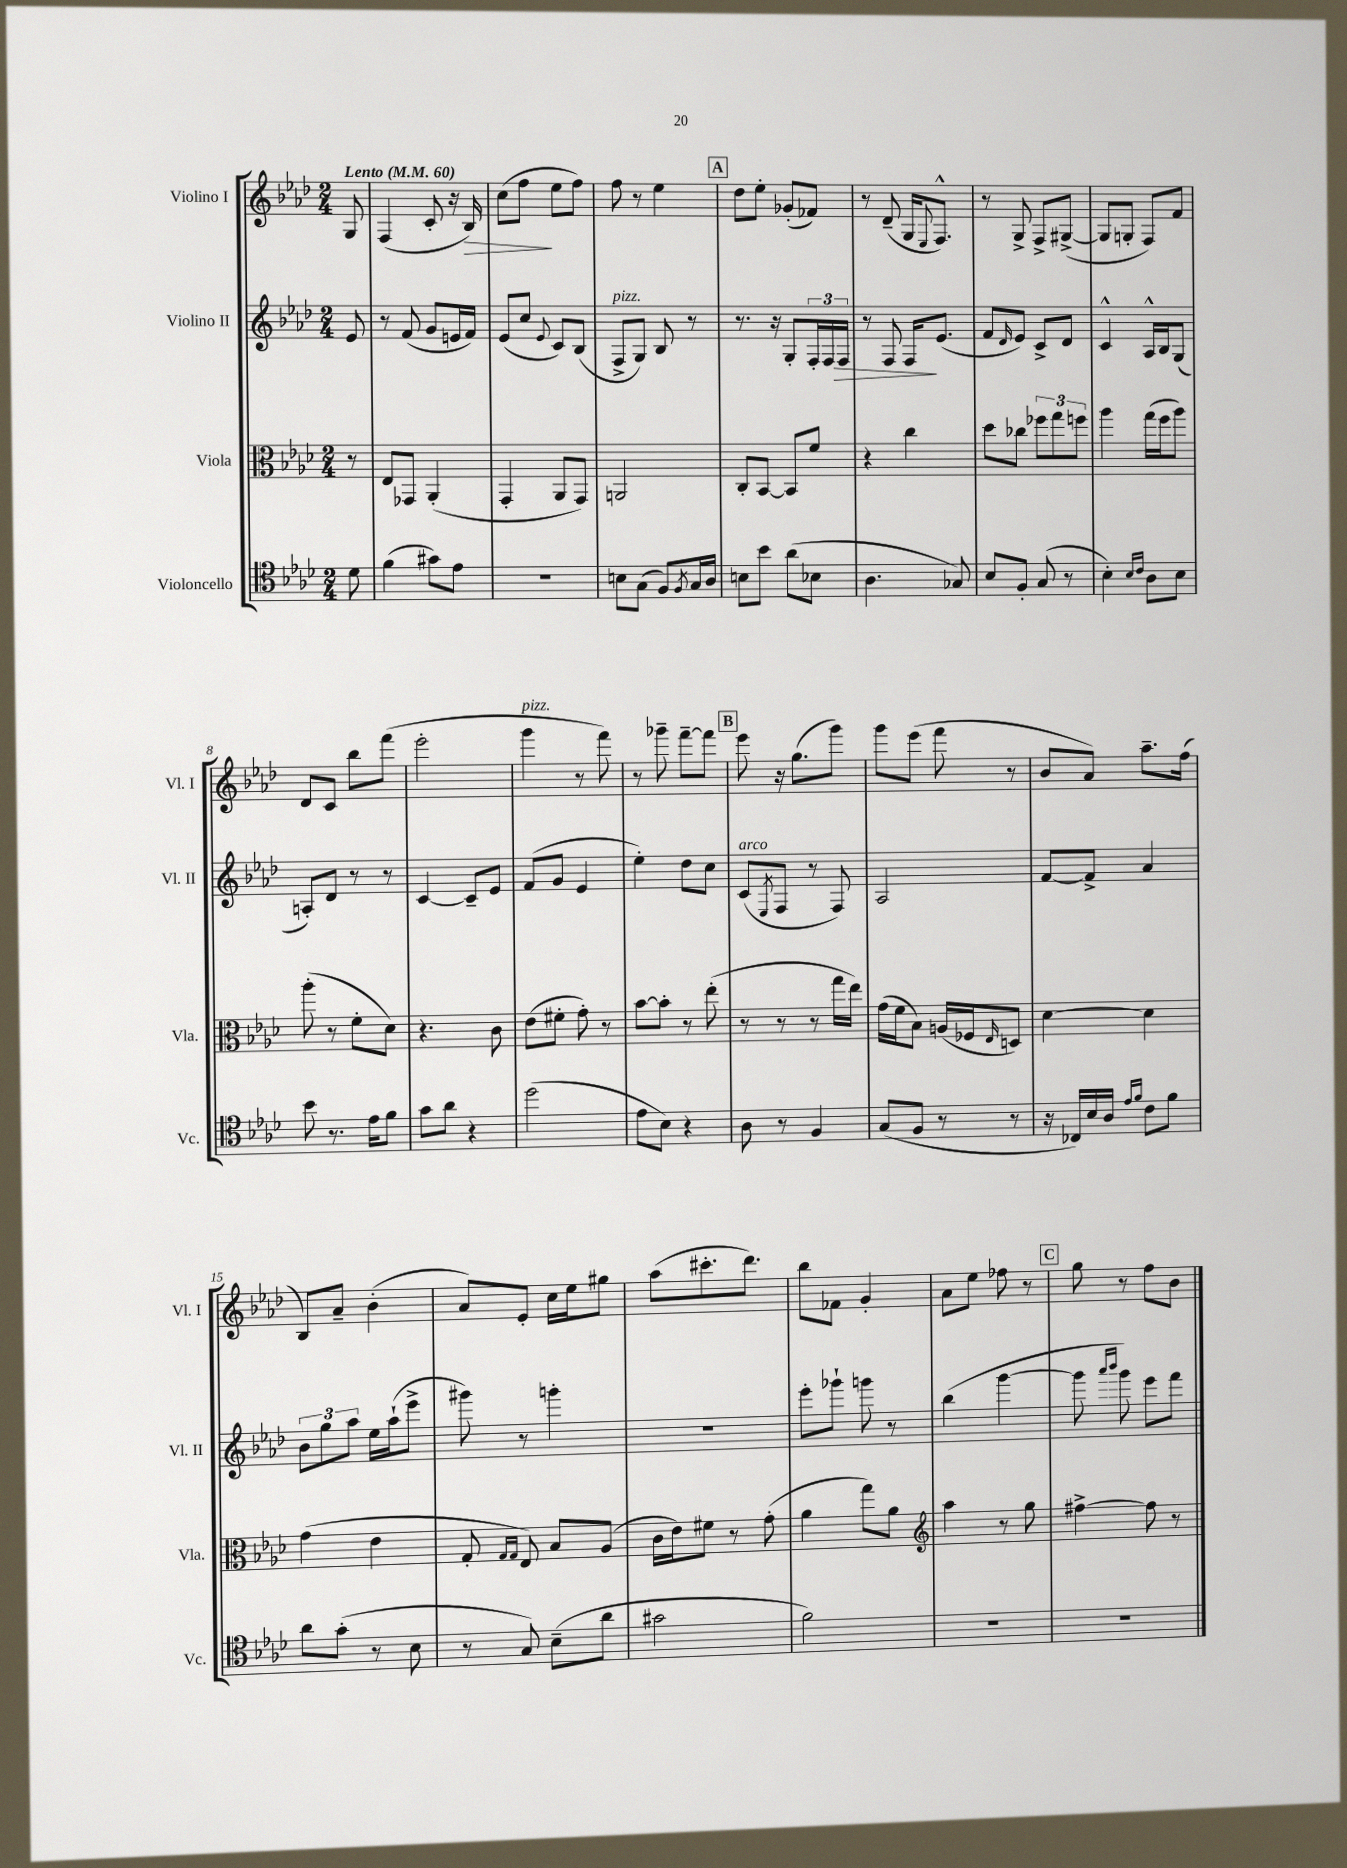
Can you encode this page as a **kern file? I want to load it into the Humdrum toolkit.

**kern	**kern	**kern	**dynam	**kern	**dynam
*part4	*part3	*part2	*part2	*part1	*part1
*staff4	*staff3	*staff2	*staff2	*staff1	*staff1
*I"Violoncello	*I"Viola	*I"Violino II	*	*I"Violino I	*
*I'Vc.	*I'Vla.	*I'Vl. II	*	*I'Vl. I	*
*clefC4	*clefC3	*clefG2	*	*clefG2	*
*k[b-e-a-d-]	*k[b-e-a-d-]	*k[b-e-a-d-]	*	*k[b-e-a-d-]	*
*M2/4	*M2/4	*M2/4	*	*M2/4	*
*MM60	*MM60	*MM60	*	*MM60	*
=	=	=	=	=	=
!	!	!	!	!LO:TX:a:B:t=Lento	!
8d-\	8r	8e-/	.	8G/	.
=1	=1	=1	=1	=1	=1
(4f\	8E-/L	8r	.	(4F/	.
.	8GG-X/J	(8f/	.	.	.
8g#X\L)	(4AA-'/	8g/L	.	8c'/	.
8e-\J	.	16en/L	.	16r	.
!	!	!	!	!	!LO:HP:b
.	.	16f/JJ)	.	16B-/)	>
=2	=2	=2	=2	=2	=2
2r	4GG'/	(8e-/L	.	(8cc\L	.
.	.	8cc/J	.	8ff\J	.
.	.	8qqe-/	.	.	.
.	8AA-/L	8c/L)	.	8ee-\L	]
.	8GG/J)	(8B-/J	.	8ff\J)	.
=3	=3	=3	=3	=3	=3
!	!	!LO:TX:a:i:t=pizz.	!	!	!
8Bn\L	2AAn/	8F^/L	.	8ff\	.
(8G\J	.	8G/J)	.	8r	.
8F/L)	.	8B-/	.	4ee-\	.
8qF/	.	.	.	.	.
16G/L	.	8r	.	.	.
16A-/JJ	.	.	.	.	.
!!LO:REH:place=s1:t=A
=4	=4	=4	=4	=4	=4
8Bn\L	8C'/L	8.r	.	8dd-\L	.
8b-\J	[8BB-/J	.	.	8ee-'\J	.
.	.	16r	.	.	.
(8a-\L	8BB-/L]	8G'/L	.	(8g-X'/L	.
8B-X\J	8f/J	24F'/L	.	8f-X/J)	.
.	.	24F/	.	.	.
!	!	!	!LO:HP:b	!	!
.	.	24F/JJ	>	.	.
=5	=5	=5	=5	=5	=5
4.A-\	4r	8r	.	8r	.
.	.	8F/	.	(8d-~/	.
.	4cc\	16F/KL	.	16G/KL	.
.	.	.	.	8qqE-/	.
.	.	(8.e-/J	]	8.F^^/J)	.
8G-X/)	.	.	.	.	.
=6	=6	=6	=6	=6	=6
8B-/L	8dd-\L	8f/L	.	8r	.
.	.	16qqd-/	.	.	.
8F'/J	8cc-X\J	8e-/J)	.	8G^/	.
(8G/	12ff-X\L	8c^/L	.	8F^/L	.
.	12gg\	.	.	.	.
8r	.	8d-/J	.	([8G#X^/J	.
.	12ffn\J	.	.	.	.
=7	=7	=7	=7	=7	=7
4B-'\)	4aa-\	4c^^/	.	8G#/L]	.
.	.	.	.	8Gn'/J	.
16qqB-/LL	.	.	.	.	.
16qqc/JJ	.	.	.	.	.
8A-\L	(16gg\LL	16A-^^/LL	.	8F/L)	.
.	16ff\J	16B-/J	.	.	.
8B-\J	8aa-\J)	(8G/J	.	8f/J	.
!!LO:LB:g=z
=8	=8	=8	=8	=8	=8
8b-\	(8aa-'\	8An'/L)	.	8d-/L	.
8.r	8r	8d-/J	.	8c/J	.
.	8f'\L	8r	.	8bb-\L	.
16e-\KL	.	.	.	.	.
8f\J	8d-\J)	8r	.	(8fff\J	.
=9	=9	=9	=9	=9	=9
8g\L	4.r	[4c/	.	2eee-'\	.
8a-\J	.	.	.	.	.
4r	.	8c~/L]	.	.	.
.	8c\	8e-/J	.	.	.
=10	=10	=10	=10	=10	=10
!	!	!	!	!LO:TX:a:i:t=pizz.	!
(2dd-\	(8e-\L	(8f/L	.	4ggg\	.
.	8f#X'\J	8g/J	.	.	.
.	8g'\)	4e-/	.	8r	.
.	8r	.	.	8fff\)	.
=11	=11	=11	=11	=11	=11
8e-\L	[8b-\L	4ee-'\)	.	8r	.
8B-\J)	8b-'\J]	.	.	8ggg-X~\	.
4r	8r	8dd-\L	.	[8fff~\L	.
.	(8ee-'\	8cc\J	.	8fff\J]	.
!!LO:REH:place=s1:t=B
=12	=12	=12	=12	=12	=12
!	!	!LO:TX:a:i:t=arco	!	!	!
8A-\	8r	(8c/L	.	8eee-\	.
.	.	8qE-/	.	.	.
8r	8r	8F/J	.	16r	.
.	.	.	.	(8.gg\L	.
4F/	8r	8r	.	.	.
.	16gg\LL	8F/)	.	8ggg\J)	.
.	16ee-\JJ)	.	.	.	.
=13	=13	=13	=13	=13	=13
(8G/L	(16g\LL	2A-/	.	8ggg\L	.
.	16f\J	.	.	.	.
8F/J	8B-\J)	.	.	(8eee-\J	.
8r	(16An/LL	.	.	8fff\	.
.	16F-X/J	.	.	.	.
.	16qqE-/	.	.	.	.
8r	8Dn/J)	.	.	8r	.
=14	=14	=14	=14	=14	=14
16r	[4d-\	[8f/L	.	8b-/L	.
16C-X/LL)	.	.	.	.	.
16B-/	.	8f^/J]	.	8a-/J)	.
16A-/JJ	.	.	.	.	.
16qqe-/LL	.	.	.	.	.
16qqf/JJ	.	.	.	.	.
8c\L	4d-\]	4a-/	.	8.aa-~\L	.
8f\J	.	.	.	.	.
.	.	.	.	(16ff\Jk	.
!!LO:LB:g=z
=15	=15	=15	=15	=15	=15
8a-\L	(4g\	12b-\L	.	8B-/L)	.
.	.	12gg\	.	.	.
(8g'\J	.	.	.	8a-~/J	.
.	.	12aa-\J	.	.	.
8r	4e-\	16ee-\LL	.	(4b-'\	.
.	.	(16aa-`\J	.	.	.
8B-\	.	8eee-^\J	.	.	.
=16	=16	=16	=16	=16	=16
8r	8G'/	8ggg#X\)	.	8a-/L)	.
.	16qqG/LL	.	.	.	.
.	16qqG/JJ	.	.	.	.
8G/)	8E-/)	8r	.	8e-'/J	.
(8B-~\L	8B-/L	4gggn'\	.	16cc\LL	.
.	.	.	.	16ee-\J	.
8a-\J	(8A-/J	.	.	8gg#X\J	.
=17	=17	=17	=17	=17	=17
2g#X\	16c\LL	2r	.	(8aa-\L	.
.	16e-\J)	.	.	.	.
.	8f#X\J	.	.	8.ccc#X'\	.
.	8r	.	.	.	.
.	.	.	.	8.ddd-\J)	.
.	(8g'\	.	.	.	.
=18	=18	=18	=18	=18	=18
2f\)	4a-\	8eee-'\L	.	8bb-\L	.
.	.	8ggg-X`\J	.	8f-X\J	.
.	8gg\L)	8gggn\	.	4g'/	.
.	8a-\J	8r	.	.	.
=19	=19	=19	=19	=19	=19
*	*clefG2	*	*	*	*
2r	4aa-\	(4bb-\	.	8a-\L	.
.	.	.	.	8ee-\J	.
.	8r	[4ggg\	.	8ff-X\	.
.	8gg\	.	.	8r	.
!!LO:REH:place=s1:t=C
=20	=20	=20	=20	=20	=20
2r	[4ff#X^\	8ggg\]	.	8gg\	.
.	.	16qqaaa-/LL	.	.	.
.	.	16qqbbb-/JJ	.	.	.
.	.	8ggg\)	.	8r	.
.	8ff#\]	8eee-\L	.	8ff\L	.
.	8r	8fff\J	.	8b-\J	.
==	==	==	==	==	==
*-	*-	*-	*-	*-	*-
